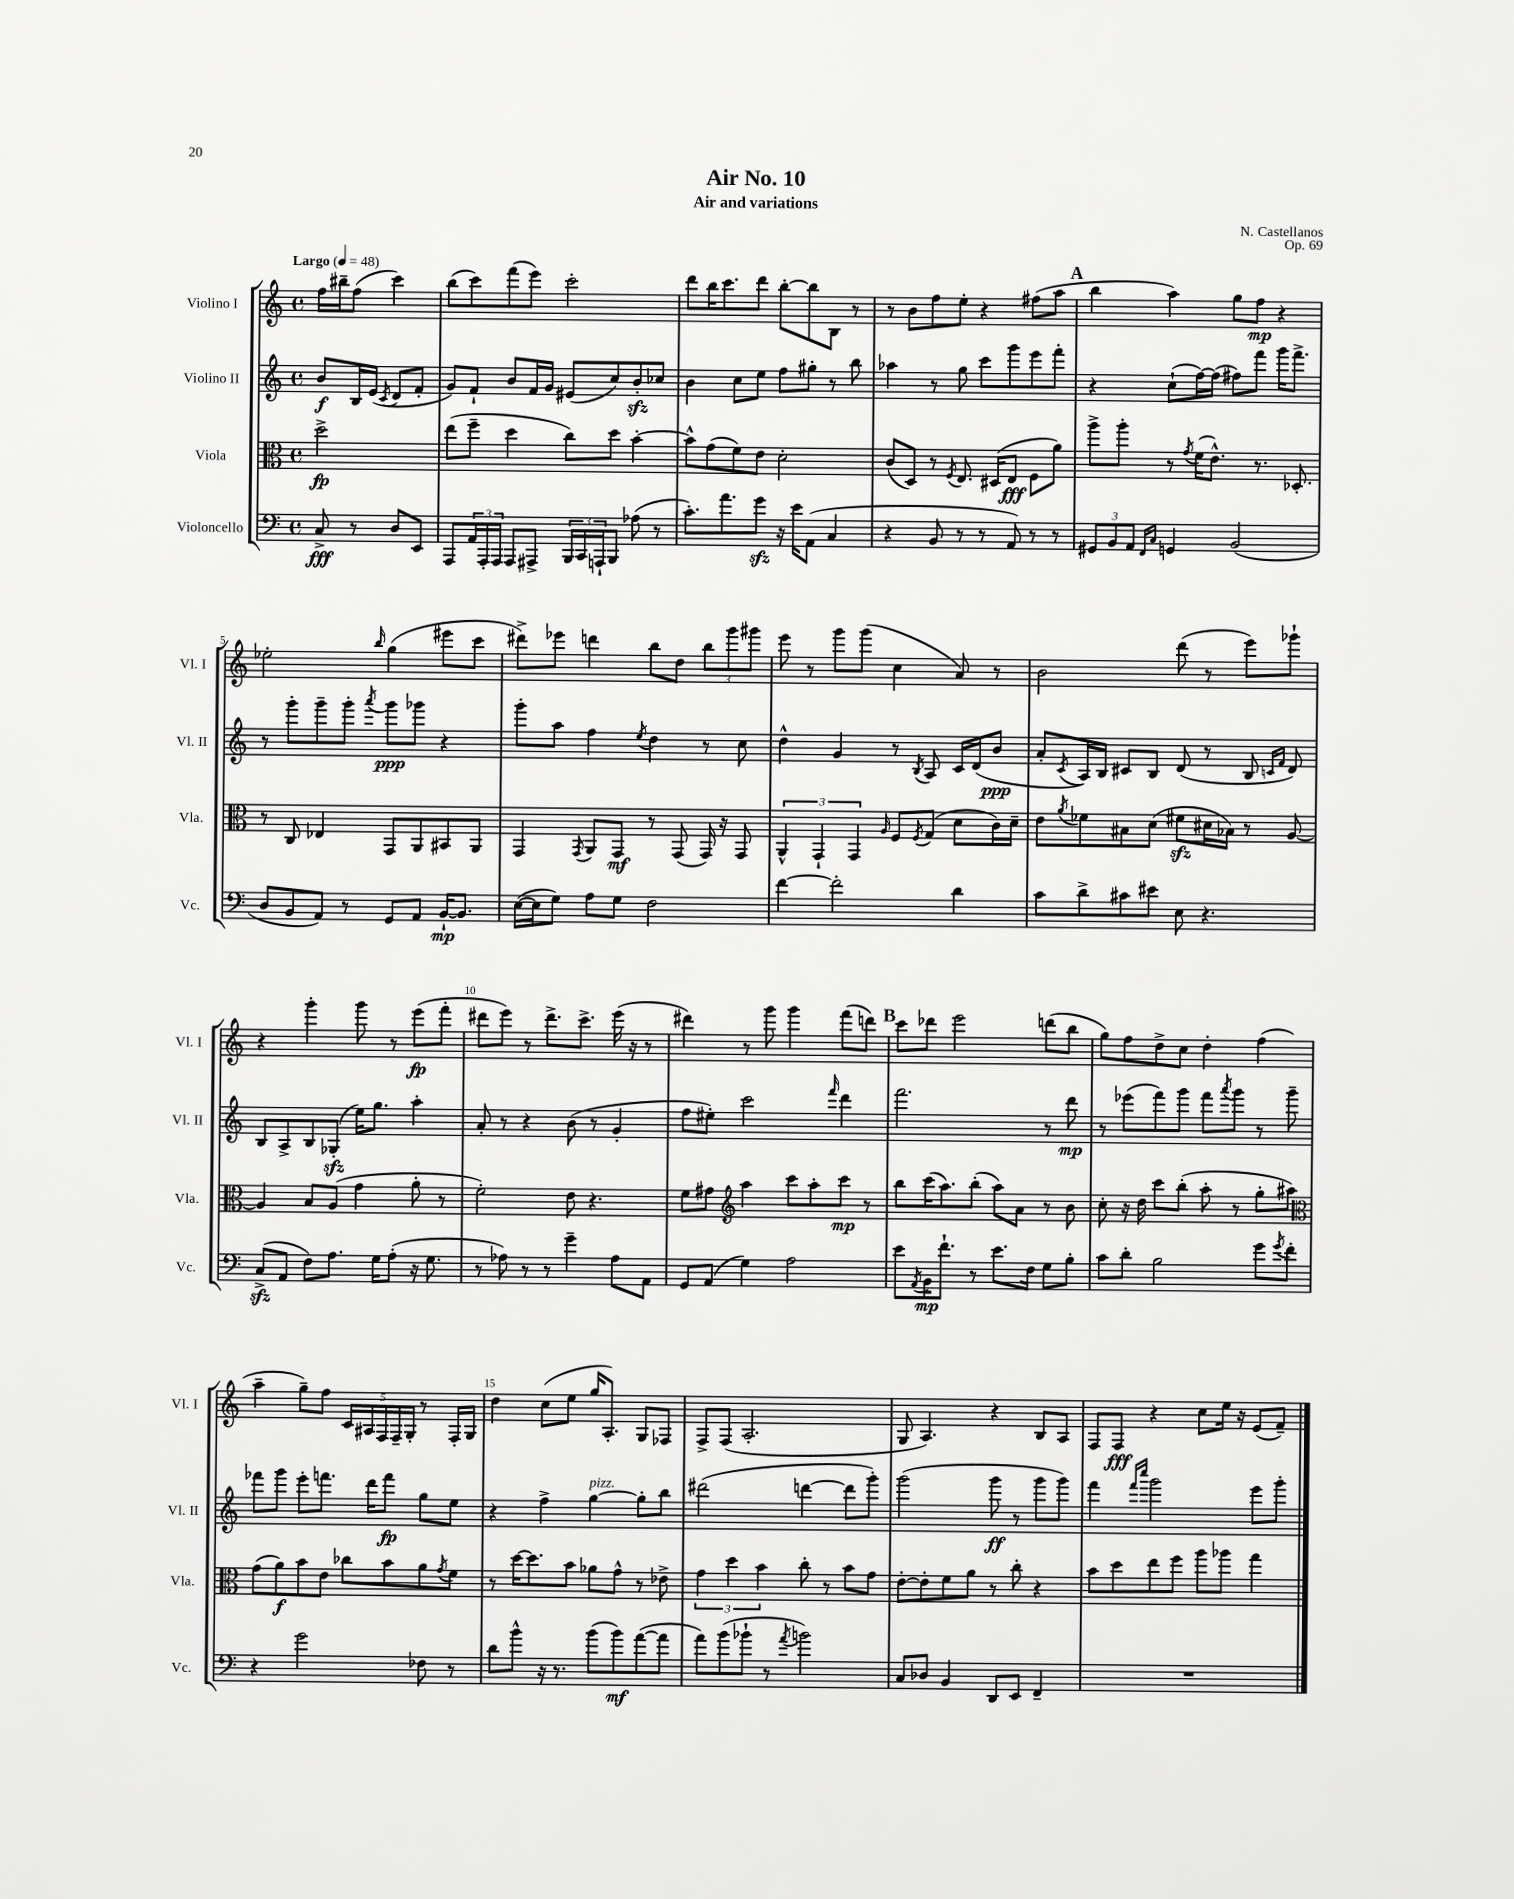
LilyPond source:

\header { title = "Air No. 10" composer = "N. Castellanos" subtitle = "Air and variations" opus = "Op. 69" }
<<
\new StaffGroup <<
\new Staff = "s0" \with { instrumentName = "Violino I" shortInstrumentName = "Vl. I" } {
    \clef treble \key c \major \defaultTimeSignature \time 4/4 \partial 2 \tempo "Largo" 4 = 48
    f''16 bis''16-- f''8( c'''4) |
    b''8( c'''8) f'''8( e'''8) c'''2-. |
    d'''8 b''16 c'''8. d'''8 b''8~-. b''8 b8 r8 |
    r8 b'8 f''8 e''8-. r4 fis''8( a''8 |
    \mark \markup { \bold "A" } b''4 a''4) g''8 f''8\mp r4 |
    ees''2-. \grace { b''16 } g''4( eis'''8 c'''8 |
    dis'''8->) ees'''8 d'''4 b''8 d''8 \tuplet 3/2 { b''8 g'''8 gis'''8 } |
    e'''8 r8 g'''8 g'''8( c''4 a'8) r8 |
    b'2 d'''8( r8 e'''8) ges'''8-! |
    r4 g'''4-. g'''8 r8 e'''8\fp( f'''8-. |
    dis'''8 e'''8) r8 dis'''8.-> c'''8.-> e'''16( r16 r8 |
    dis'''4) r8 g'''8 g'''4 f'''8( d'''8) |
    \mark \markup { \bold "B" } c'''8 des'''8 e'''2 d'''8( b''8 |
    g''8) f''8 d''8-> c''8 d''4-. f''4( |
    a''4-- g''8--) f''8 \tuplet 5/4 { c'16 ais16 f16 f16-- g16-. } r8 f16-. g16 |
    d''4 c''8( e''8 g''16 a8.-.) g8 fes8 |
    f8-> f8( a2.-. |
    g8 a4.) r4 b8 a8 |
    f8 f8\fff r4 c''8 e''16 r16 e'8( f'8--) \bar "|." |
}
\new Staff = "s1" \with { instrumentName = "Violino II" shortInstrumentName = "Vl. II" } {
    \clef treble \key c \major \defaultTimeSignature \time 4/4 \partial 2
    b'8\f b16 e'16( \acciaccatura { c'8 } d'8 f'8-. |
    g'8) f'8-! b'8 f'16 g'16 eis'8( c''8) b'8-.\sfz ces''8 |
    b'4 c''8 e''8 f''8 gis''8-. r8 b''8 |
    aes''4 r8 g''8 c'''8 g'''8 e'''8 f'''8-. |
    \mark \markup { \bold "A" } r4 c''8-!( f''16~) f''16( fis''8) f'''8 g'''16 f'''8.-> |
    r8 g'''8-. g'''8-- g'''8-. \acciaccatura { a'''8 } g'''8\ppp ges'''8 r4 |
    g'''8-. a''8 f''4 \acciaccatura { e''8 } d''4 r8 c''8 |
    d''4-^ g'4 r8 \acciaccatura { b8 } a8 c'16 d'16( b'8\ppp |
    a'8-. \acciaccatura { c'8 } a16) b16 cis'8 b8 d'8( r8 b8 \grace { c'16 f'16 } d'8) |
    b8 a8-> b8 ges8-.\sfz( e''16) g''8. a''4-. |
    a'8-. r8 r4 b'8( r8 g'4-. |
    f''8 eis''8-.) c'''2 \grace { f'''16 } d'''4 |
    \mark \markup { \bold "B" } f'''2. r8 d'''8\mp |
    r8 ees'''8( f'''8) g'''8 f'''8 \acciaccatura { a'''8 } g'''8 r8 g'''8-- |
    fes'''8 g'''8 e'''8-. f'''8. d'''16 f'''8\fp g''8 e''8 |
    r4 f''4-> g''4~^\markup { \italic "pizz." } g''8-. b''8 |
    dis'''2( d'''4~ d'''8 g'''8-.) |
    g'''2( g'''8\ff r8 g'''8 g'''8) |
    f'''4 \grace { f'''16 c''''16 } g'''2 e'''8 g'''8-. \bar "|." |
}
\new Staff = "s2" \with { instrumentName = "Viola" shortInstrumentName = "Vla." } {
    \clef alto \key c \major \defaultTimeSignature \time 4/4 \partial 2
    d''2->\fp |
    e''8( f''8-- d''4 c''8) d''8 b'4~-. |
    b'8-^ g'8( f'8) e'8 d'2-. |
    c'8( d8) r8 \acciaccatura { f8 } e8. dis16( e8\fff f8 a'8) |
    \mark \markup { \bold "A" } a''8-> a''8-. r8 \acciaccatura { g'8 } f'16( e'8.-^) r8. des8.-. |
    r8 c8 ees4 g,8 a,8 bis,8 a,8 |
    g,4 \acciaccatura { g,8 } a,8 g,8\mf r8 g,8( g,16) r16 g,8 |
    \tuplet 3/2 { a,4-^ g,4-! g,4 } \grace { a16 } f8 \acciaccatura { f8 } g8( d'8 c'16) d'16-- |
    e'8 \acciaccatura { a'8 } fes'8 bis8 d'8( fis'8\sfz dis'16 bes16) r8 a8~ |
    a4 b8 a8( g'4 a'8-. r8 |
    f'2-.) e'8 r4. |
    f'8 gis'8 \clef treble a''4 c'''8 a''8-. c'''8\mp r8 |
    \mark \markup { \bold "B" } b''8 c'''16( a''8.) b''8-.( a''8) a'8 r8 b'8 |
    c''8-. r16 d''16 c'''8 b''8-.( a''8-. r8 g''8-. ais''8) |
    \clef alto g'8( a'8\f) b'8 e'8 ces''8 b'8 a'8 \acciaccatura { g'8 } f'8 |
    r8 d''16~ d''8. b'8 aes'8 g'8-^ r8 ees'8-> |
    \tuplet 3/2 { g'4 d''4 b'4 } c''8-. r8 b'8 g'8 |
    e'8~-. e'8-. f'8 a'8 r8 c''8-. r4 |
    b'8 d''8 e''8 f''8 a''8 aes''8 g''4 \bar "|." |
}
\new Staff = "s3" \with { instrumentName = "Violoncello" shortInstrumentName = "Vc." } {
    \clef bass \key c \major \defaultTimeSignature \time 4/4 \partial 2
    c8->\fff r8 d8 e,8 |
    a,,8 \tuplet 3/2 { a,16 a,,16-. a,,16 } a,,8 ais,,8-> \tuplet 3/2 { b,,16 c,16 a,,16-! } b,,8 aes8( r8 |
    c'8.-.) a'8. g'8\sfz r16 e'16 a,8( c4 |
    r4 b,8 r8 r8 a,8) r8 r8 |
    \mark \markup { \bold "A" } \tuplet 3/2 { gis,8 b,8 a,8 } \grace { f,16 c16 } g,4 b,2( |
    d8 b,8 a,8) r8 g,8 a,8 b,16~-!\mp b,8. |
    e16~( e16 g8) a8 g8 f2 |
    f'4~ f'2-. d'4 |
    c'8 d'8-> cis'8 eis'8 e8 r4. |
    c8->\sfz( a,8 f8) a8. g16 a8-.( r16 g8. |
    r8 aes8) r8 r8 g'4-- aes8 a,8 |
    g,8 a,8( g4) a2 |
    \mark \markup { \bold "B" } e'8 \acciaccatura { a,8 } b,16\mp f'8.-! r8 e'8. f16 g8 b8-. |
    c'8 d'8-. b2 g'8 \acciaccatura { g'8 } f'8-. |
    r4 g'2 fes8 r8 |
    d'8 b'8-^ r16 r8. b'8( b'8\mf) a'8~( a'8 |
    a'8) b'8( bes'8-! r8 \acciaccatura { a'8 } b'2) |
    c8 des8 b,4 d,8 e,8 f,4-- |
    R1 \bar "|." |
}
>>
>>
\layout { \context { \Score \override BarNumber.break-visibility = ##(#f #t #t) barNumberVisibility = #(every-nth-bar-number-visible 5) } }
